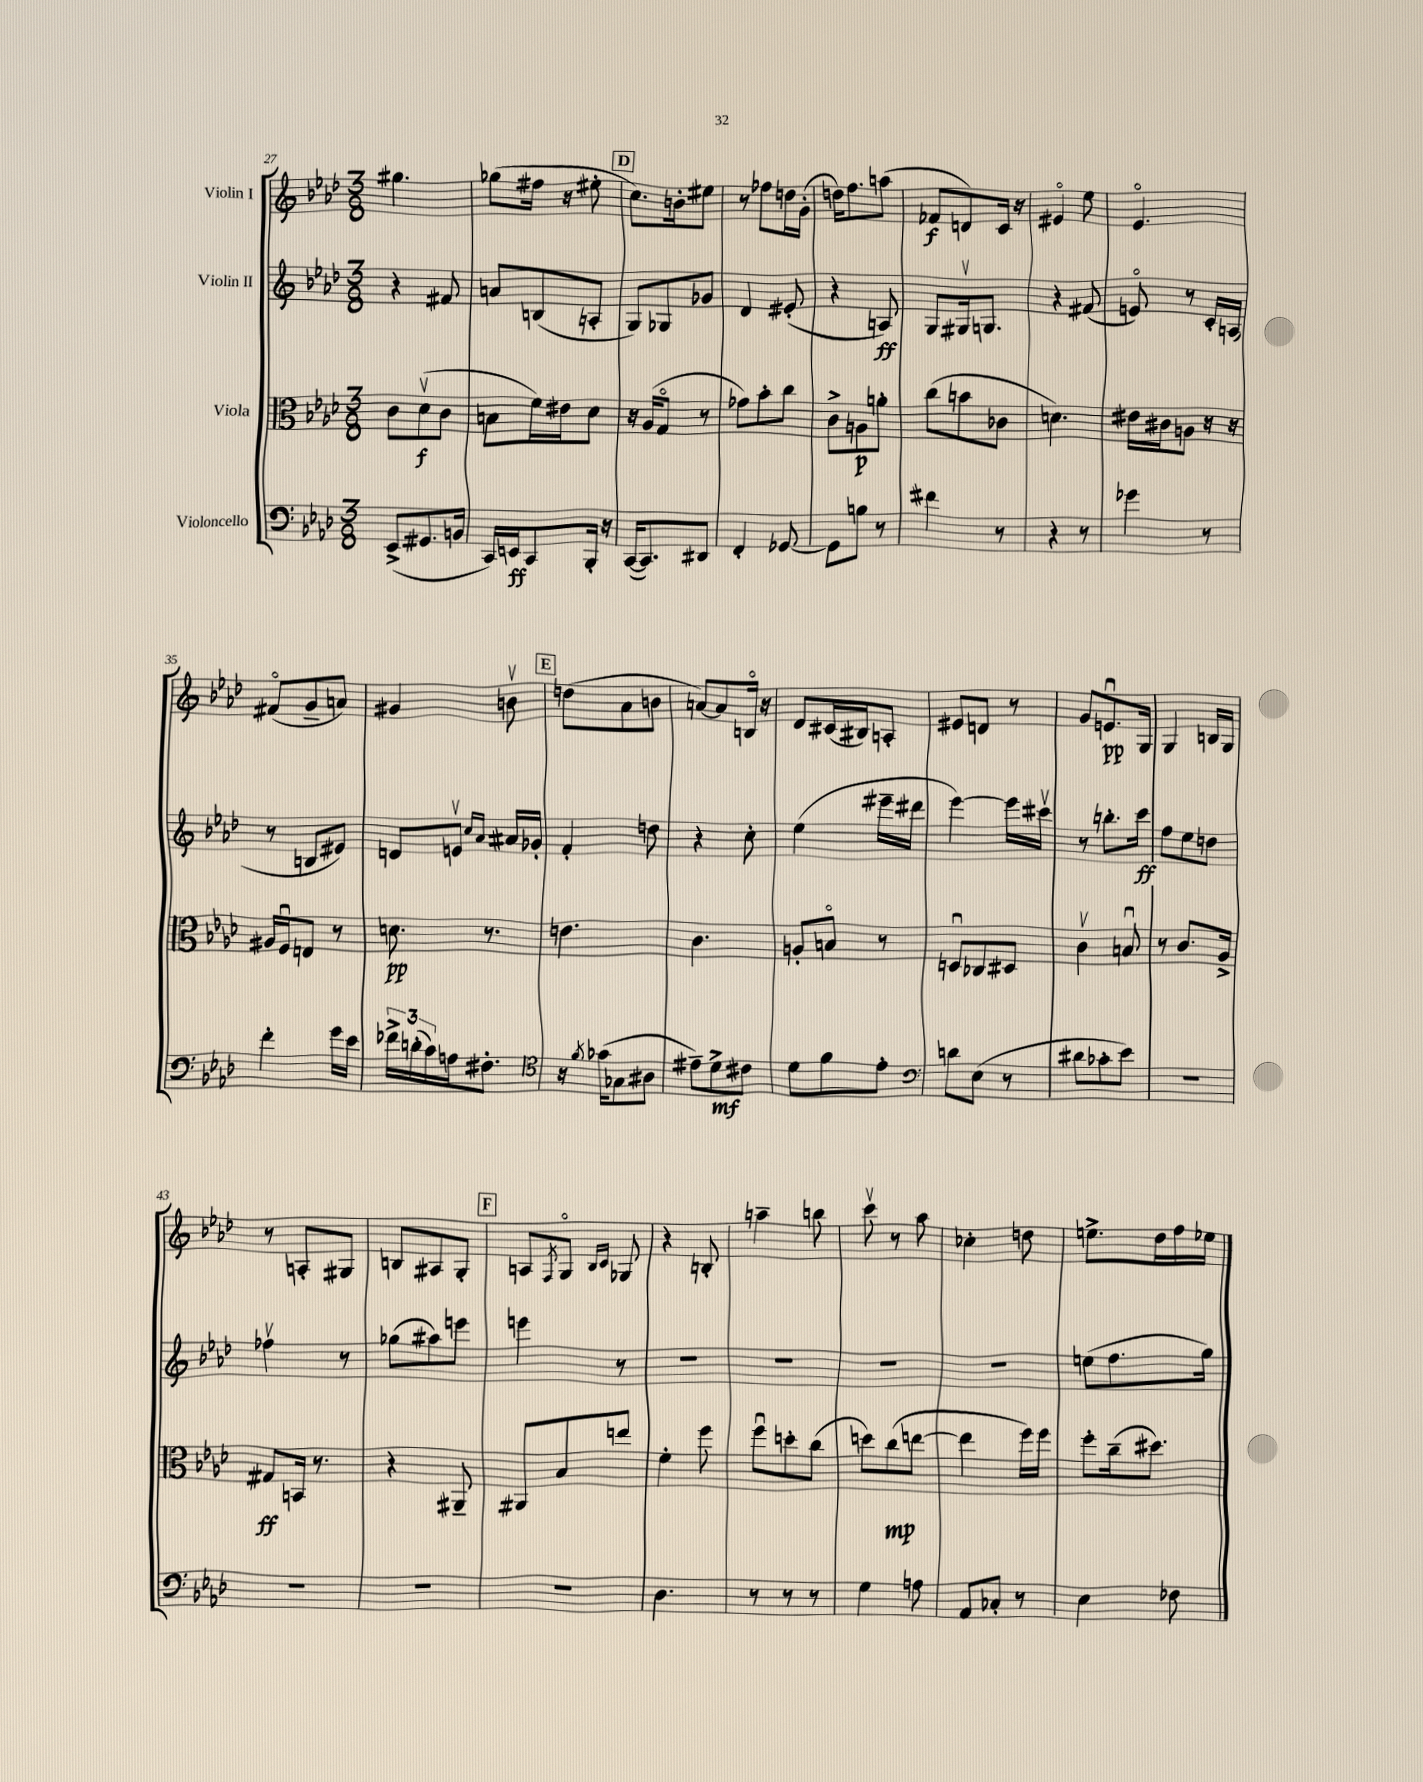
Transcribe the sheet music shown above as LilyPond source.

<<
\new StaffGroup <<
\new Staff = "s0" \with { instrumentName = "Violin I" } {
    \clef treble \key aes \major \numericTimeSignature \time 3/8
    gis''4. |
    ges''8( fis''16 r16 eis''8-. |
    \mark \markup { \box "D" } c''8.) b'16-. eis''8 |
    r8 fes''8 d''16 g'16-.( |
    d''16) f''8. a''8( |
    fes'8\f d'8) c'16 r16 |
    eis'4\flageolet ees''8 |
    ees'4.\flageolet |
    fis'8\flageolet( g'8-- a'8) |
    gis'4 b'8\upbow |
    \mark \markup { \box "E" } d''8( aes'8 b'8 |
    a'8~) a'8 b16\flageolet r16 |
    des'8 cis'16( bis16) a8-. |
    eis'8 d'8 r8 |
    g'8 e'8.\downbow\pp g16 |
    g4 b16 g16 |
    r8 a8-. gis8 |
    b8 ais8 g8-. |
    \mark \markup { \box "F" } a8 \acciaccatura { f8 } g8\flageolet \grace { bes16 c'16 } ges8 |
    r4 b8-. |
    a''4-- b''8 |
    c'''8\upbow r8 aes''8 |
    ces''4-. d''8 |
    e''8.-> des''16 f''16 ees''16 \bar "|." |
}
\new Staff = "s1" \with { instrumentName = "Violin II" } {
    \clef treble \key aes \major \numericTimeSignature \time 3/8
    r4 fis'8 |
    a'8 b8( a8-. |
    \mark \markup { \box "D" } g8) ges8 ges'8 |
    des'4 eis'8-.( |
    r4 a8\ff) |
    g8 gis16\upbow g8. |
    r4 fis'8( |
    e'8\flageolet) r8 c'16-. a16( |
    r8 b8 eis'8) |
    d'8 e'8\upbow \grace { c''16 aes'16 } ais'16 ges'16-. |
    \mark \markup { \box "E" } f'4-. d''8 |
    r4 c''8-. |
    ees''4( eis'''16-- dis'''16 |
    ees'''4~) ees'''16 cis'''16\upbow |
    r8 b''8.-. c'''16\ff |
    f''8 ees''8 d''8 |
    fes''4\upbow r8 |
    ges''8( ais''8) e'''8 |
    \mark \markup { \box "F" } e'''4 r8 |
    R4. |
    R4. |
    R4. |
    R4. |
    e''8( f''8. g''16) \bar "|." |
}
\new Staff = "s2" \with { instrumentName = "Viola" } {
    \clef alto \key aes \major \numericTimeSignature \time 3/8
    c'8 des'8\upbow\f( c'8 |
    b8 f'16) eis'16 des'8 |
    \mark \markup { \box "D" } r16 aes16( g8\flageolet r8 |
    ges'8) bes'8-. c''8 |
    c'8-> a8\p a'8-. |
    c''8( b'8 ces'8 |
    d'4.) |
    eis'16 cis'16 a8 r16 r16 |
    ais16 f16\downbow e8 r8 |
    d'8.\pp r8. |
    \mark \markup { \box "E" } e'4. |
    c'4. |
    a8-. b8\flageolet r8 |
    d8\downbow ces8 dis8 |
    c'4\upbow b8\downbow |
    r8 c'8. aes16-> |
    gis8\ff b,16 r8. |
    r4 ais,8-- |
    \mark \markup { \box "F" } ais,8 bes8 e''8 |
    f'4-. f''8 |
    f''8\downbow d''8-. c''8( |
    d''8) c''8\mp( e''8~ |
    e''4 f''16) f''16 |
    f''8-. c''16--( dis''8.) \bar "|." |
}
\new Staff = "s3" \with { instrumentName = "Violoncello" } {
    \clef bass \key aes \major \numericTimeSignature \time 3/8
    ees,8->( gis,8. b,16 |
    c,16) e,16\ff c,8 bes,,16-. r16 |
    \mark \markup { \box "D" } c,16~( c,8.) dis,8 |
    f,4-. ges,8~ |
    ges,8 b8 r8 |
    fis'4 r8 |
    r4 r8 |
    ges'4 r8 |
    f'4-. g'16 ees'16 |
    \tuplet 3/2 { fes'16-> d'16-.( c'16) } a16 fis8.-. |
    \mark \markup { \box "E" } \clef tenor r16 \acciaccatura { f'8 } ges'16( ges8 ais8 |
    eis'8--) des'8->\mf cis'8 |
    des'8 f'8 ees'8-. |
    \clef bass d'8 ees8( r8 |
    dis'8 ces'8-. ees'8) |
    R4. |
    R4. |
    R4. |
    \mark \markup { \box "F" } R4. |
    des4. |
    r8 r8 r8 |
    g4 a8 |
    aes,8 ces8-. r8 |
    ees4 fes8 \bar "|." |
}
>>
>>
\layout { \context { \Score currentBarNumber = #27 } }
